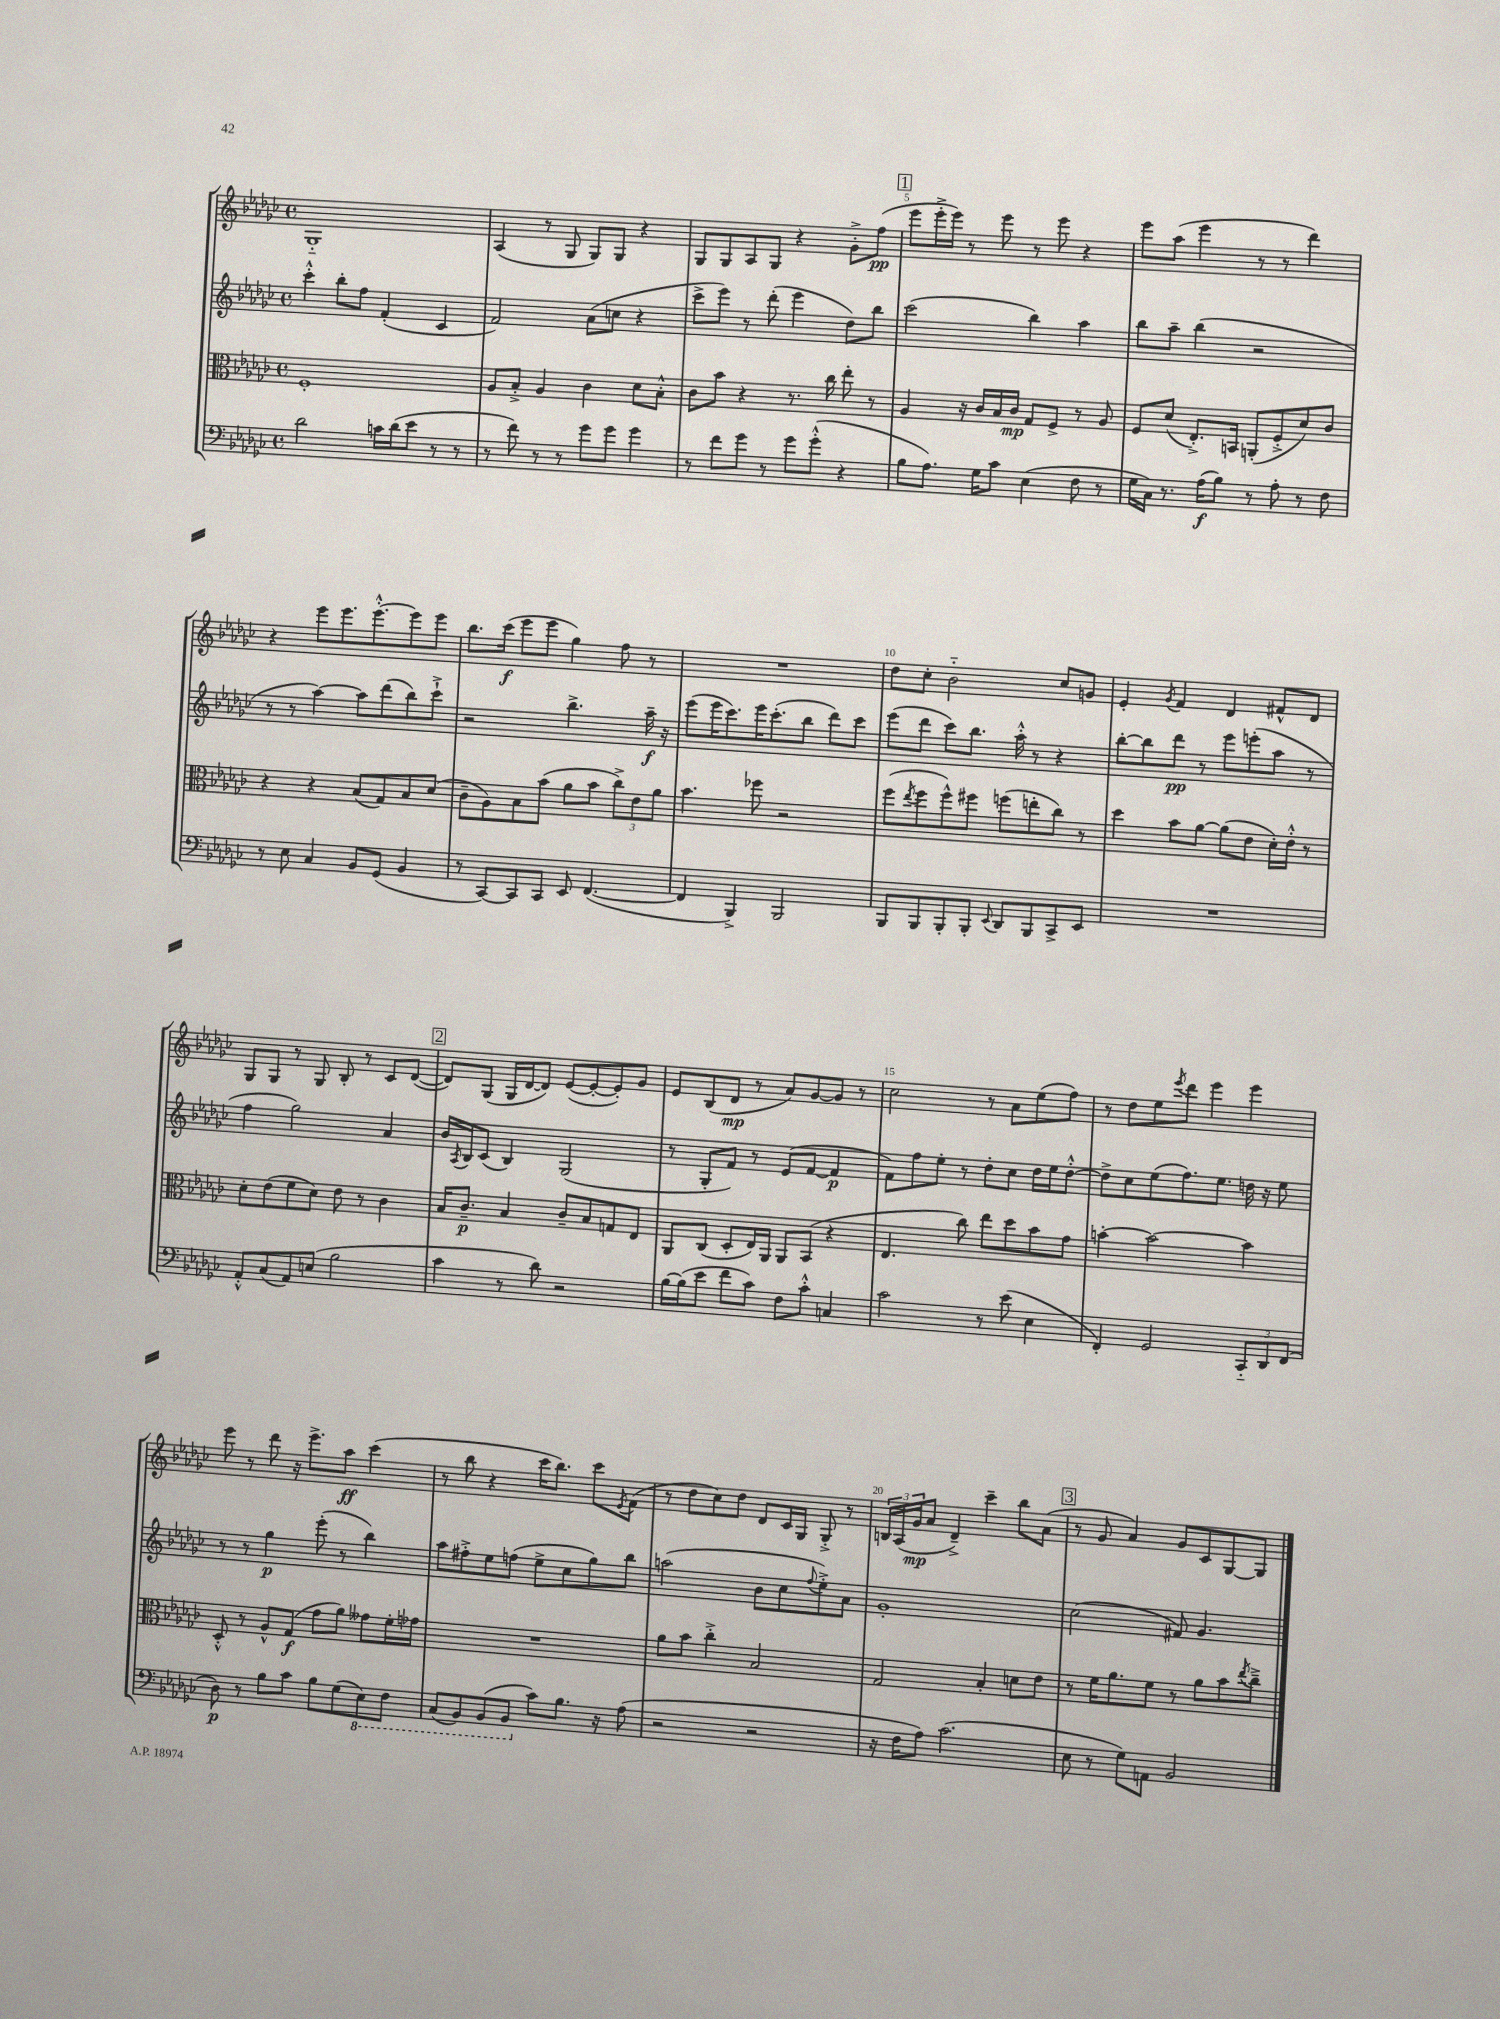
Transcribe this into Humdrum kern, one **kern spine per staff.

**kern	**kern	**kern	**kern
*staff4	*staff3	*staff2	*staff1
*clefF4	*clefC3	*clefG2	*clefG2
*k[b-e-a-d-g-c-]	*k[b-e-a-d-g-c-]	*k[b-e-a-d-g-c-]	*k[b-e-a-d-g-c-]
*M4/4	*M4/4	*M4/4	*M4/4
*met(c)	*met(c)	*met(c)	*met(c)
2d-	1F'	4ccc-'^^	1G-'~
.	.	8bb-'	.
.	.	8ff	.
16c	.	(4f'	.
(16d-	.	.	.
8e-	.	.	.
8r	.	4c-	.
8r	.	.	.
=	=	=	=
8r	8A-	2f)	(4A-
8f)	8B-'^	.	.
8r	4A-	.	8r
8r	.	.	8G-
8g-	4c-	(8a-	8G-)
8g-	.	8cc	8G-
4g-	8d-	4r	4r
.	8B-'^^	.	.
=	=	=	=
8r	8c-	8ccc-^	8G-
8f	8b-	8eee-)	8G-
8g-	4r	8r	8A-
8r	.	(8ddd-'	8G-
8g-	8.r	4eee-	4r
(8g-'^^	.	.	.
.	16cc-	.	.
4r	8ee-'	8dd-)	8g-'^
.	8r	8bb-	(8ff
=	=	=	=
8B-	4A-	(2ccc-	8eee-
8.A-)	.	.	16eee-'^
.	.	.	16eee-)
.	16r	.	8r
16G-	16c-	.	.
8c-	16B-	.	8eee-
.	16c-	.	.
(4E-	8G-	4bb-)	8r
.	8F^	.	8eee-
8F	8r	4aa-	4r
8r	8A-	.	.
=	=	=	=
16G-	8F	8bb-	8eee-
16C-)	.	.	.
8.r	(8d-	8aa-~	(8aa-
.	8.E-'^)	(4bb-	4eee-
(16A-	.	.	.
8B-)	.	.	.
.	16BB	.	.
8r	(8AA'	2r	8r
8A-'	8F'^	.	8r
8r	8d-)	.	4ddd-)
8F	8c-	.	.
=	=	=	=
8r	4r	8r	4r
8E-	.	8r	.
4C-	4r	[4aa-)	8eee-
.	.	.	8.eee-
8BB-	(8B-	8aa-]	.
.	.	.	[8.eee-'^^
(8GG-	8G-)	(8ddd-	.
4BB-	8B-	8bb-)	8eee-]
.	(8d-	8ccc-`^	8eee-
=	=	=	=
8r	8c-~	2r	8.bb-
[8CC-)	8A-)	.	.
.	.	.	(16ccc-
8CC-]	8B-	.	8eee-
8CC-	(8b-	.	8eee-
8EE-	8a-	4.bb-^	4gg-)
([4.FF	8b-	.	.
.	12cc-^)	.	8ff
.	12e-	.	.
.	.	16aa-~	8r
.	12a-	.	.
.	.	16r	.
=	=	=	=
4FF]	4.b-	(8eee-	1r
.	.	16eee-	.
.	.	8.ccc-)	.
4BBB-^)	.	.	.
.	8ff-	16eee-	.
.	.	(8.ccc-'	.
2BBB-	2r	.	.
.	.	8bb-	.
.	.	8ddd-)	.
.	.	8ccc-	.
=	=	=	=
8BBB-	(8ff	(8eee-	8dd-
.	8qee-	.	.
8BBB-	8ff	8ddd-	8cc-'
8BBB-'	8ff^^)	8ccc-)	2b-'~
8BBB-'	8ff#	8.bb-	.
8qqEE-	.	.	.
8DD-	(8ff	.	.
.	.	16aa-'^^	.
8BBB-	8ee'	8r	.
8CC-^	8cc-)	4r	8cc-
8EE-	8r	.	8g
=	=	=	=
1r	4dd-	[8bb-'	4e-'
.	.	8bb-]	.
.	.	.	8qg-
.	8b-	8ddd-	4f
.	[8a-	8r	.
.	(8a-]	8eee-	4d-
.	8e-	(8eee'	.
.	16d-')	8aa-	8f#^^
.	16e-'^^	.	.
.	8r	8r	8d-
=	=	=	=
8AA-'^^	8d-'	4ff	8G-
(8C-	(8e-	.	8G-
8AA-)	8f	2gg-)	8r
(8E	8d-)	.	8G-
2B-	8e-	.	8B-'
.	8r	.	8r
.	4c-	4a-	8c-
.	.	.	([8d-
=	=	=	=
4c-	16B-	16b-	8d-])
.	.	8qA-	.
.	8.c-~	16B-	.
.	.	(8c-	(8G-
8r	4B-	4B-)	16G-
.	.	.	[16d-
8d-)	.	.	8d-])
2r	8c-~	(2G-	([8e-
.	8B-	.	8e-'_
.	8G	.	8e-'])
.	8E-	.	8g-
=	=	=	=
[16B-	8AA-	8r	8e-
(16B-]	.	.	.
8e-	(8C-	8G-'	(8B-
8f	8D-'	8f)	8d-
8c-)	16E-)	8r	8r
.	16AA-	.	.
8F	8AA-	(8e-	8a-)
8c-'^^	(8BB-	[8f	[8g-
4C	4r	4f]	8g-]
.	.	.	8r
=	=	=	=
2c-	4.E-	8f)	2cc-
.	.	8ff	.
.	.	8ee-'	.
.	8cc-)	8r	.
8r	8ee-	8dd-'	8r
(8e-	8dd-	8cc-	8a-
4E-	8b-	16dd-	(8ee-
.	.	16ee-	.
.	8g-	[8dd-'^^	8ff)
=	=	=	=
4FF')	[4b'	8dd-^]	8r
.	.	8cc-	8dd-
2GG-	2b_	(8ee-	8ee-
.	.	.	8qeee-
.	.	8.ff)	8ddd-
.	.	.	4eee-
.	.	8.ee-	.
12CC-'~	4b]	16dd	4eee-
.	.	16r	.
12DD-	.	.	.
.	.	8ee-	.
(12FF	.	.	.
=	=	=	=
8D-)	8D-'^^	8r	8eee-
8r	8r	8r	8r
8B-	8A-^^	4gg-	8ddd-
8c-	(8G-	.	16r
.	.	.	8.eee-^
8B-	8g-	(8eee-'	.
(8G-	8a-)	8r	8aa-
8EE-)	8g--	4bb-)	(4ccc-
8FF	16f'	.	.
.	16g-	.	.
=	=	=	=
(8CC-	1r	8aa-	8r
8BBB-)	.	8ff#'^	8bb-
(8BBB-	.	8ee-	4r
8BBB-	.	(8ff	.
8c-)	.	8ee-^	16ccc-
.	.	.	8.bb-)
8.B-	.	8cc-	.
.	.	8gg-)	8ccc-
16r	.	.	.
.	.	.	8qe-
(8A-	.	8bb-	(8f
=	=	=	=
2r	8a-	(2aa	8r
.	8b-	.	8dd-
.	4cc-'^	.	8cc-)
.	.	.	8dd-
2r	2B-	8b-	8d-
.	.	8cc-	16c-
.	.	.	16G-
.	.	8qqff	.
.	.	8ee-'^)	8G-'^
.	.	8a-	8r
=	=	=	=
16r	2G-	1g-'	24B
.	.	.	(24A-
16F	.	.	.
.	.	.	24g-
8A-)	.	.	8a-
(2.c-	.	.	4d-~^)
.	4B-'	.	4ccc-~
.	8d	.	8bb-
.	8e-	.	(8a-
=	=	=	=
8E-	8r	(2cc-	8r
8r	16f	.	8g-
.	8.a-	.	.
8G-)	.	.	4a-)
8AA	8f	.	.
2BB-	8r	8f#)	8g-
.	8a-	4.g-	8c-
.	8b-	.	[8G-
.	8qee-	.	.
.	8cc-~^	.	8G-]
==	==	==	==
*-	*-	*-	*-
